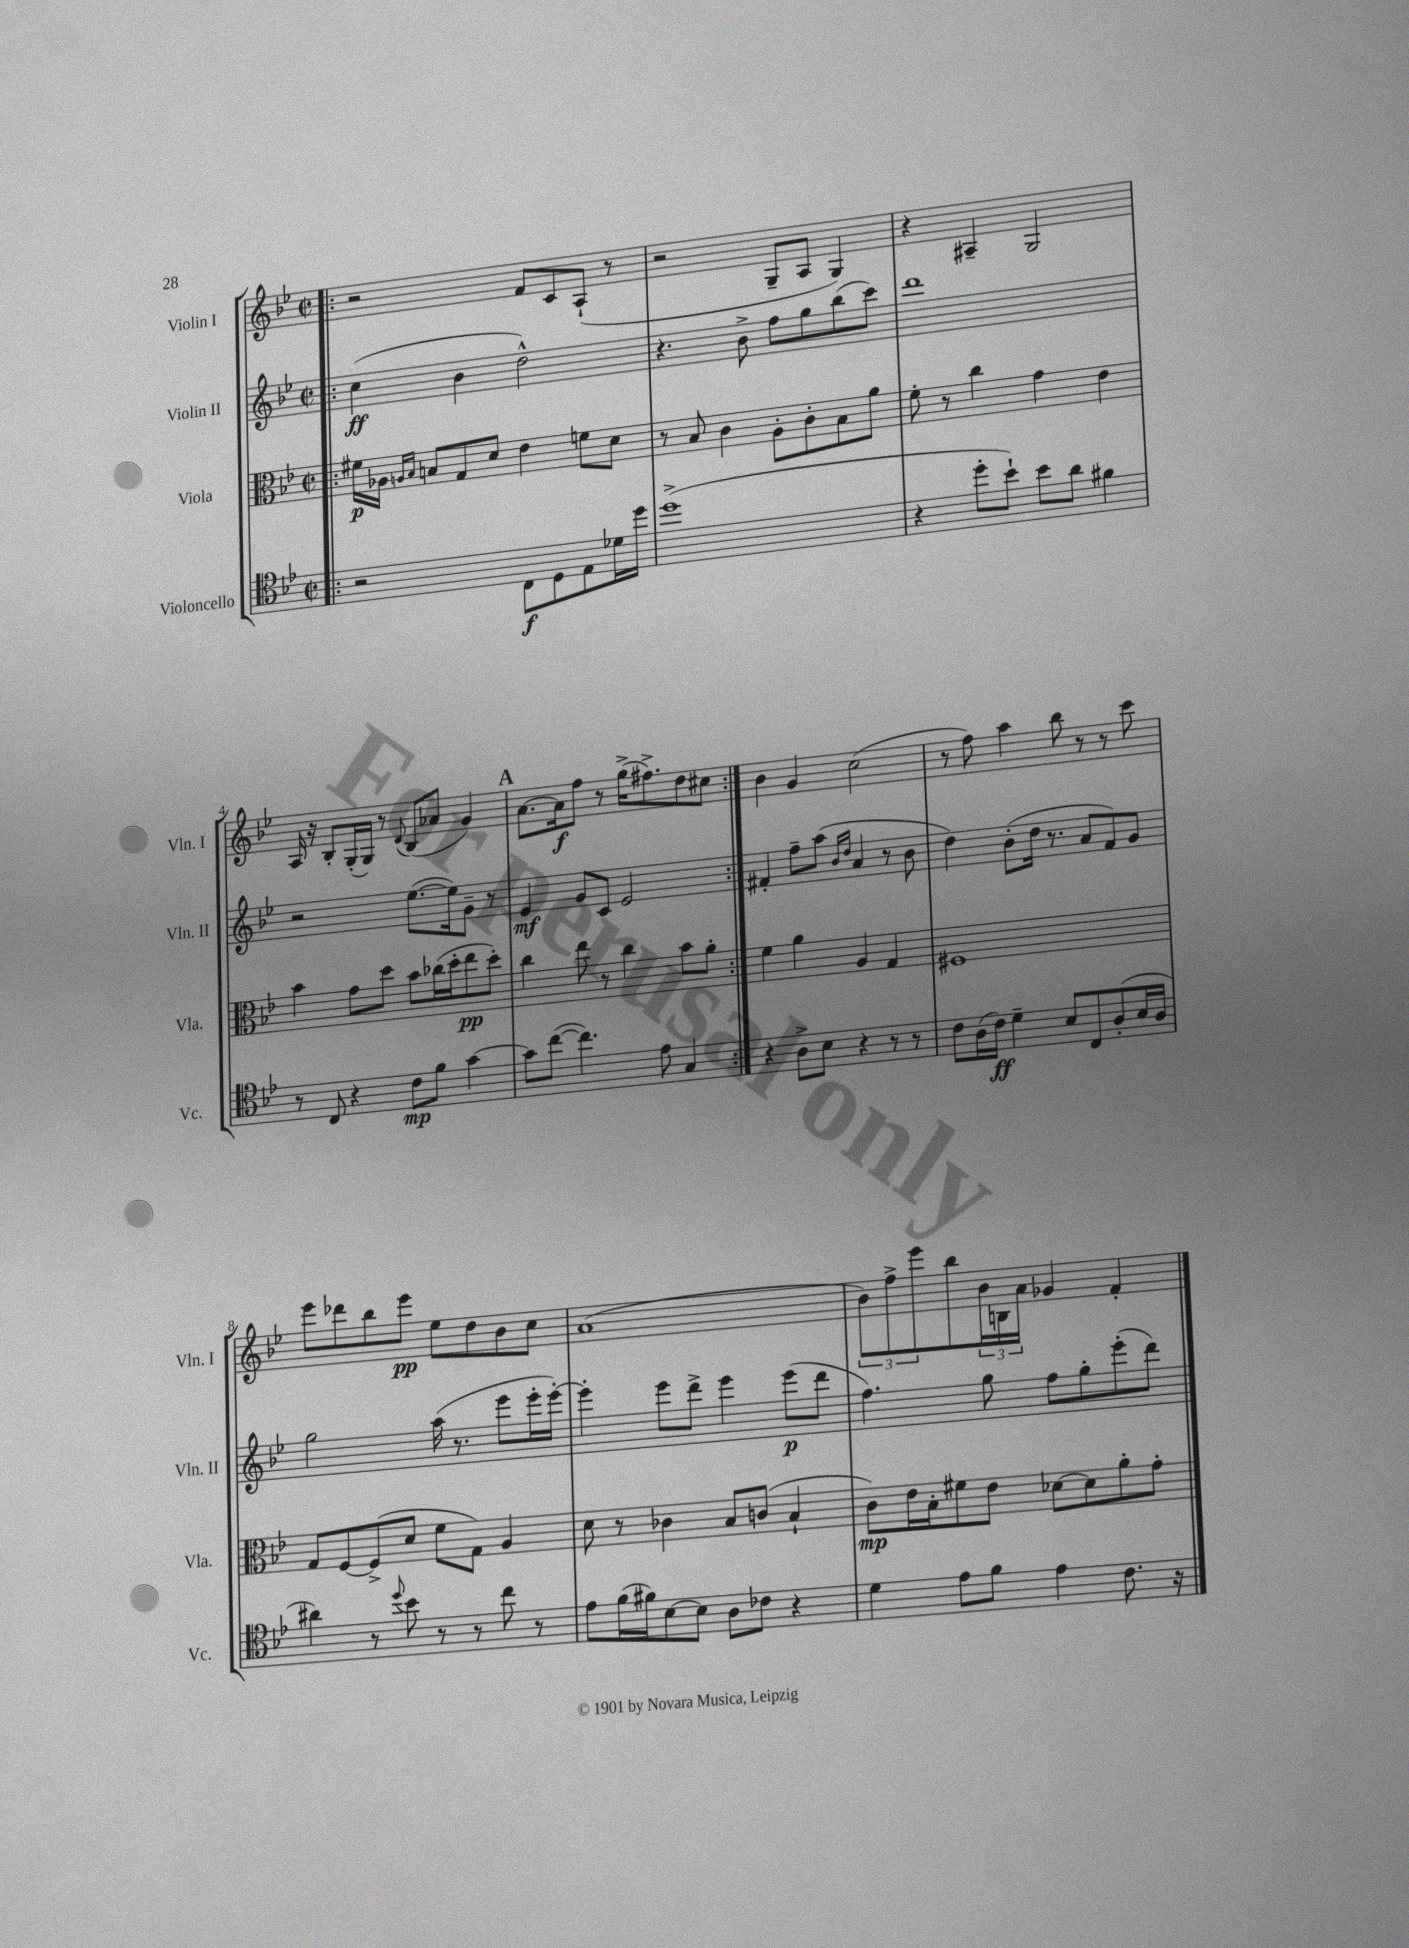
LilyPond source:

<<
\new StaffGroup <<
\new Staff = "s0" \with { instrumentName = "Violin I" shortInstrumentName = "Vln. I" } {
    \clef treble \key bes \major \defaultTimeSignature \time 2/2
    \repeat volta 2 { \bar ".|:" r2 f'8 c'8 a8-!( r8 |
    r2 g8-- a8 g4) |
    r4 ais4-- g2 |
    a16 r16 bes8-. g16-.( g16) r8 \appoggiatura { d'8 } bes8( aes'8 g'4) |
    \mark \markup { \bold "A" } a'8.~ a'16\f f''8 r8 g''16->( fis''8.->) d''8 cis''8 | }
    bes'4 g'4 c''2( |
    r8 f''8) a''4 bes''8 r8 r8 c'''8 |
    ees'''8 des'''8 bes''8 ees'''8\pp ees''8 d''8 bes'8 c''8 |
    a'1( |
    \tuplet 3/2 { bes'8) f''8-> ees'''8 } bes''8 \tuplet 3/2 { bes'16 b16 a'16 } ges'4 f'4-. \bar "|." |
}
\new Staff = "s1" \with { instrumentName = "Violin II" shortInstrumentName = "Vln. II" } {
    \clef treble \key bes \major \defaultTimeSignature \time 2/2
    \repeat volta 2 { \bar ".|:" c''4\ff( bes'4 d''2-^) |
    r4. bes'8-> f''8 g''8 bes''8( c'''8) |
    d'''1 |
    r2 ees''8.~( ees''16) g'8-- r8 |
    \mark \markup { \bold "A" } ees'4\mf g'8 c'8 ees'2 | }
    fis'4-. f''8-- a''8( \grace { bes'16 d''16 } a'4 r8 bes'8 |
    d''4) bes'8-.( d''16 r8. a'8 f'8) g'8 |
    g''2 a''16( r8. ees'''8 ees'''16-. ees'''16~-.) |
    ees'''4-. ees'''8 d'''8-> ees'''4 ees'''8\p( d'''8 |
    f''4.) g''8 f''8 g''8-. ees'''8-.( d'''8) \bar "|." |
}
\new Staff = "s2" \with { instrumentName = "Viola" shortInstrumentName = "Vla." } {
    \clef alto \key bes \major \defaultTimeSignature \time 2/2
    \repeat volta 2 { \bar ".|:" fis'16\p aes16 \grace { a16 bes16 } b8 g8 d'8 ees'4 f'8 d'8 |
    r8 bes8 c'4 a8-. c'8-. bes8 a'8 |
    f'8-. r8 c''4 g'4 ees'4 |
    bes'4 g'8 d''8 bes'8 ces''16( d''16-. ees''8\pp d''8-.) |
    \mark \markup { \bold "A" } c''4 ees''8 r8 c''4 bes'8 a'8-. | }
    f'4 a'4 a4 g4 |
    fis1 |
    g8 f8~ f8->( d'8 f'8 g8) a4 |
    d'8 r8 ces'4 bes8 c'8( bes4-! |
    c'8\mp) ees'16 bes16-. fis'8 ees'8 des'8~ des'8 a'8-. g'8-. \bar "|." |
}
\new Staff = "s3" \with { instrumentName = "Violoncello" shortInstrumentName = "Vc." } {
    \clef tenor \key bes \major \defaultTimeSignature \time 2/2
    \repeat volta 2 { \bar ".|:" r2 c8\f d8 ees8 des'16 d''16 |
    d''1->( |
    r4 d''8-. bes'8-!) bes'8 a'8 fis'4 |
    r8 c8 r4 c'8\mp f'8 g'4~ |
    \mark \markup { \bold "A" } g'8 c''8~( c''4.) ees'8 g4 | }
    r4 a8-> bes8 r4 r8 r8 |
    c'8 a16( c'16\ff) d'4-- bes8 c8 a8-.( bes16 a16 |
    ais'4) r8 \appoggiatura { d''8 } bes'8 r8 r8 c''8 r8 |
    ees'8 f'16( fis'16) bes8~ bes8 a8 ces'8 r4 |
    d'4 ees'8 f'8 ees'4 c'8. r16 \bar "|." |
}
>>
>>
